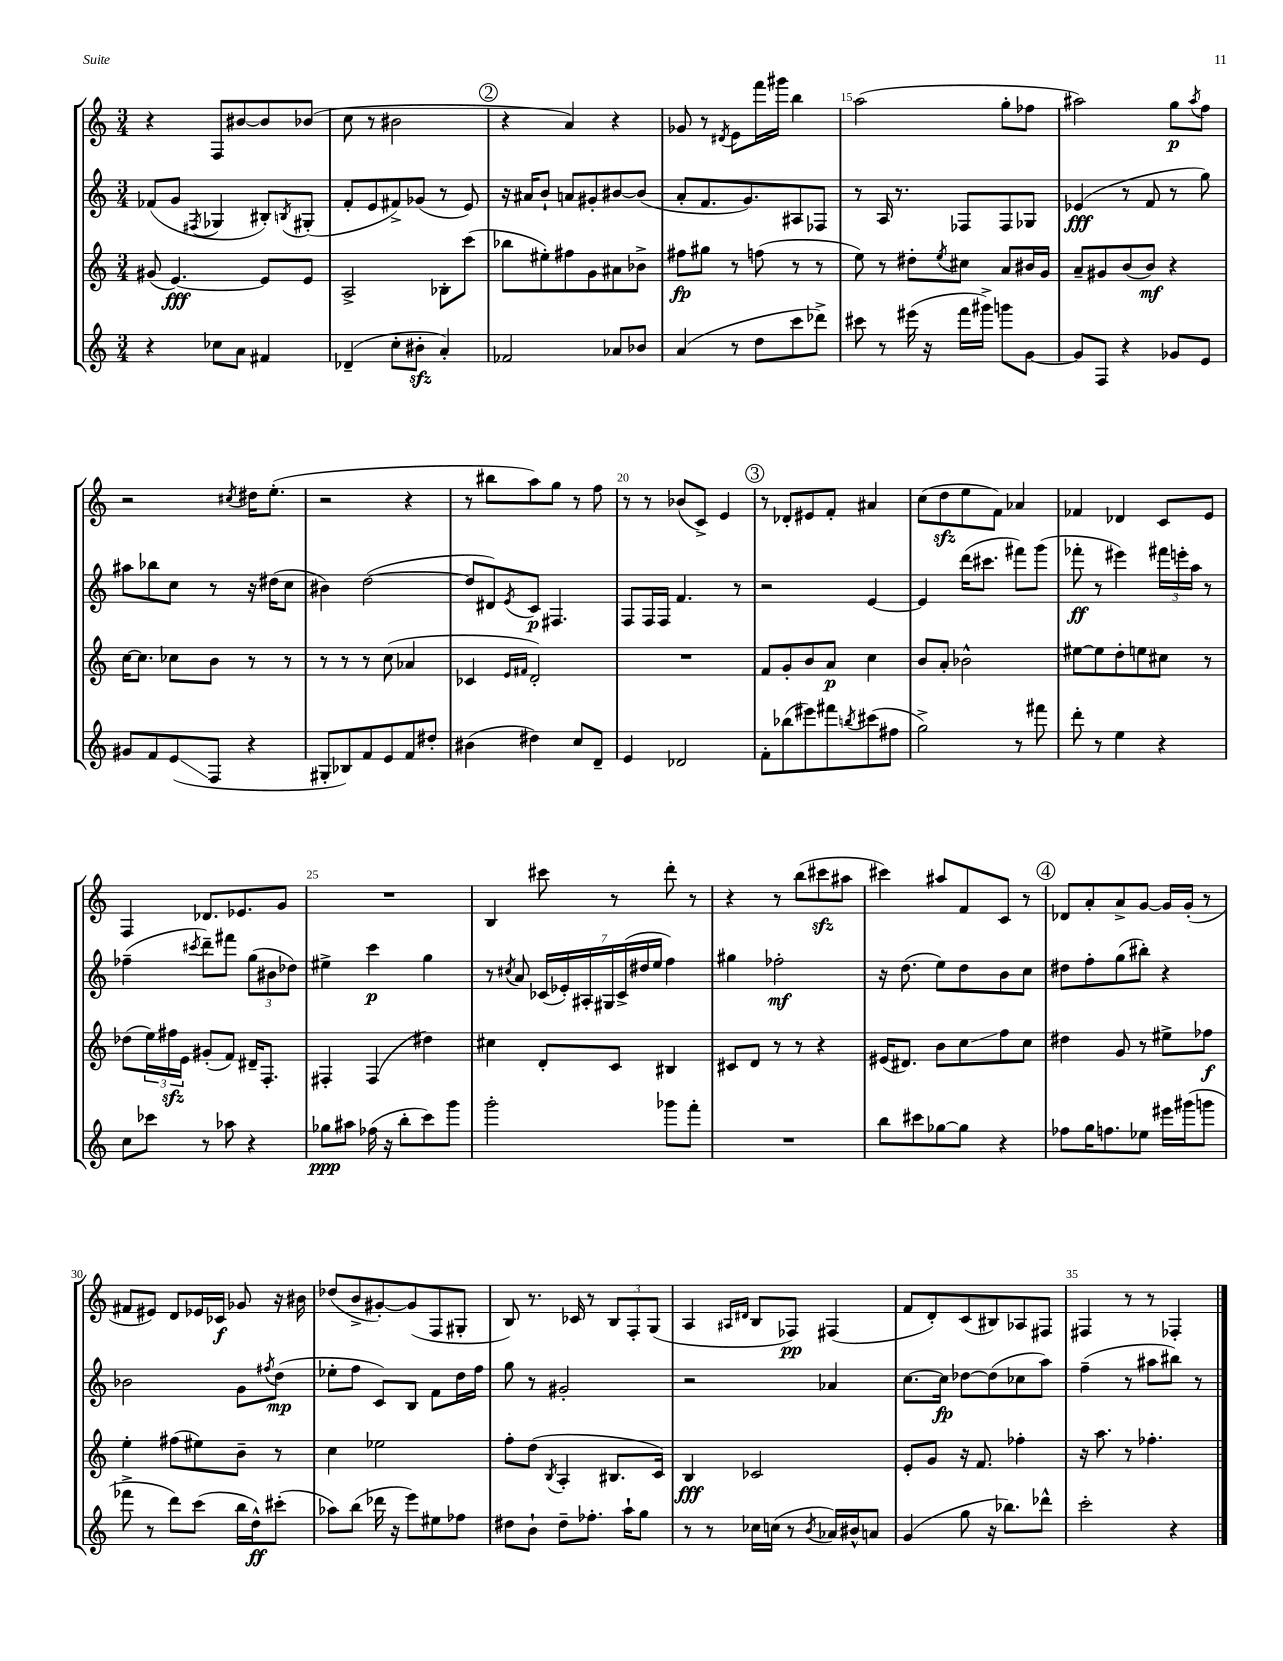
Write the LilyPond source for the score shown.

<<
\new StaffGroup <<
\new Staff = "s0" {
    \clef treble \key c \major \numericTimeSignature \time 3/4
    r4 f8 bis'8~ bis'8 bes'8( |
    c''8 r8 bis'2 |
    \mark \markup { \circle "2" } r4 a'4) r4 |
    ges'8 r8 \acciaccatura { dis'8 } e'8 f'''16 gis'''16 b''4 |
    a''2( g''8-. fes''8 |
    ais''2) g''8\p \acciaccatura { ais''8 } f''8 |
    r2 \acciaccatura { cis''8 } dis''16 e''8.-.( |
    r2 r4 |
    r8 bis''8 a''8) g''8 r8 f''8 |
    r8 r8 bes'8( c'8->) e'4 |
    \mark \markup { \circle "3" } r8 des'8-. eis'8 f'8-. ais'4 |
    c''8( d''8\sfz e''8 f'8) aes'4 |
    fes'4 des'4 c'8 e'8 |
    f4 des'8. ees'8. g'8 |
    R2. |
    b4 cis'''8 r8 d'''8-. r8 |
    r4 r8 b''8( cis'''8\sfz ais''8 |
    cis'''4) ais''8 f'8 c'8 r8 |
    \mark \markup { \circle "4" } des'8 a'8-. a'8-> g'8~ g'16 g'16-.( r8 |
    fis'8 eis'8) d'8 ees'16 ces'16\f ges'8 r16 bis'16 |
    des''8( b'8-> gis'8~-.) gis'8( f8 gis8-. |
    b8) r8. ces'16 r8 \tuplet 3/2 { b8 f8-. g8( } |
    a4 \grace { ais16 dis'16 } b8 fes8\pp) fis4( |
    f'8 d'8-.) c'8( bis8) aes8 fis8 |
    fis4 r8 r8 fes4-. \bar "|." |
}
\new Staff = "s1" {
    \clef treble \key c \major \numericTimeSignature \time 3/4
    fes'8( g'8 \acciaccatura { fis8 } ges4 bis8-.) \acciaccatura { b8 } gis8-.( |
    f'8-. e'8 fis'8->) ges'8( r8 e'8) |
    \mark \markup { \circle "2" } r16 ais'16 b'8-! a'8 gis'8-. bis'8~ bis'8( |
    a'8-. f'8. g'8.) ais8 fes8 |
    r8 a16 r8. fes8 fes8 ges8 |
    ees'4\fff( r8 f'8 r8 g''8) |
    ais''8 bes''8 c''8 r8 r16 dis''16( c''8 |
    bis'4) d''2~( |
    d''8 dis'8) \acciaccatura { e'8 } c'8\p fis4. |
    f8 f16 f16 f'4. r8 |
    \mark \markup { \circle "3" } r2 e'4~ |
    e'4 d'''16( cis'''8. fis'''8) g'''8( |
    fes'''8-.\ff r8 eis'''4) \tuplet 3/2 { fis'''16 e'''16-. a''16 } r8 |
    fes''4--( \acciaccatura { cis'''8 } d'''8--) fis'''8 \tuplet 3/2 { g''8( bis'8 des''8) } |
    eis''4-> c'''4\p g''4 |
    r8 \acciaccatura { cis''8 } a'8 \tuplet 7/4 { ces'16( ees'16-.) ais16-. gis16 ces'16->( dis''16 e''16 } f''4) |
    gis''4 fes''2-.\mf |
    r16 d''8.( e''8) d''8 b'8 c''8 |
    \mark \markup { \circle "4" } dis''8 f''8-. g''8( bis''8-.) r4 |
    bes'2 g'8 \acciaccatura { fis''8 } d''8\mp( |
    ees''8-. f''8 c'8) b8 f'8 d''16 f''16 |
    g''8 r8 gis'2-. |
    r2 aes'4 |
    c''8.~ c''16\fp des''8~ des''8( ces''8 a''8) |
    f''4--( r8 ais''8 bis''8) r8 \bar "|." |
}
\new Staff = "s2" {
    \clef treble \key c \major \numericTimeSignature \time 3/4
    gis'8( e'4.~\fff) e'8 e'8 |
    a2-> bes8-. c'''8( |
    \mark \markup { \circle "2" } bes''8 eis''8-.) fis''8 g'8 ais'8 bes'8-> |
    fis''8\fp gis''8 r8 f''8( r8 r8 |
    e''8) r8 dis''8-. \acciaccatura { e''8 } cis''8 a'8 bis'16 g'16 |
    a'8-- gis'8 b'8( b'8\mf) r4 |
    c''16~ c''8. ces''8 b'8 r8 r8 |
    r8 r8 r8 c''8( aes'4 |
    ces'4 \grace { e'16 fis'16 } d'2-.) |
    R2. |
    \mark \markup { \circle "3" } f'8 g'8-. b'8 a'8\p c''4 |
    b'8 a'8-. bes'2-^ |
    eis''8~ eis''8 d''8-. e''8 cis''8 r8 |
    des''8( \tuplet 3/2 { e''16) fis''16\sfz e'16 } gis'8-.( f'8) dis'16-- f8.-. |
    fis4-. fis4( dis''4) |
    cis''4 d'8-. c'8 bis4 |
    cis'8 d'8 r8 r8 r4 |
    eis'16( dis'8.) b'8 c''8\glissando f''8 c''8 |
    \mark \markup { \circle "4" } dis''4 g'8 r8 eis''8-> fes''8\f |
    e''4-. fis''8( eis''8) b'8-- r8 |
    c''4 ees''2 |
    f''8-. d''8( \acciaccatura { b8 } a4-. bis8. c'16) |
    b4\fff ces'2 |
    e'8-. g'8 r16 f'8. fes''4-. |
    r16 a''8. r8 fes''4.-. \bar "|." |
}
\new Staff = "s3" {
    \clef treble \key c \major \numericTimeSignature \time 3/4
    r4 ces''8 a'8 fis'4 |
    des'4--( c''8-. bis'8-.\sfz a'4-.) |
    \mark \markup { \circle "2" } fes'2 aes'8 bes'8 |
    a'4( r8 d''8 c'''8 des'''8->) |
    cis'''8 r8 eis'''16( r16 f'''16 gis'''16->) g'''8 g'8~ |
    g'8 f8 r4 ges'8 e'8 |
    gis'8 f'8 e'8\glissando( f8 r4 |
    gis8-. bes8) f'8 e'8 f'8 dis''8-. |
    bis'4( dis''4) c''8 d'8-- |
    e'4 des'2 |
    \mark \markup { \circle "3" } f'8-. bes''8( eis'''8) fis'''8 \acciaccatura { b''8 } cis'''8( fis''8 |
    g''2->) r8 fis'''8 |
    d'''8-. r8 e''4 r4 |
    c''8 ces'''8 r8 aes''8 r4 |
    ges''8\ppp ais''8 fes''16( r16 b''8-. c'''8) g'''8 |
    g'''2-. ges'''8 f'''8-. |
    R2. |
    b''8 cis'''8 ges''8~ ges''8 r4 |
    \mark \markup { \circle "4" } fes''8 g''16 f''8. ees''8 eis'''16 gis'''16( g'''8 |
    fes'''8-> r8 d'''8) c'''8( b''16 d''16-^\ff) cis'''8-.( |
    aes''8) b''8( des'''16 r16 e'''8) eis''8 fes''8 |
    dis''8 b'8-! dis''8-- fes''8.-. a''16-! g''8 |
    r8 r8 ces''16 c''16( r8 \acciaccatura { b'8 } aes'16) bis'16-^ a'8 |
    g'4( g''8 r16 bes''8.) des'''8-^ |
    c'''2-. r4 \bar "|." |
}
>>
>>
\layout { \context { \Score currentBarNumber = #11 \override BarNumber.break-visibility = ##(#f #t #t) barNumberVisibility = #(every-nth-bar-number-visible 5) } }
